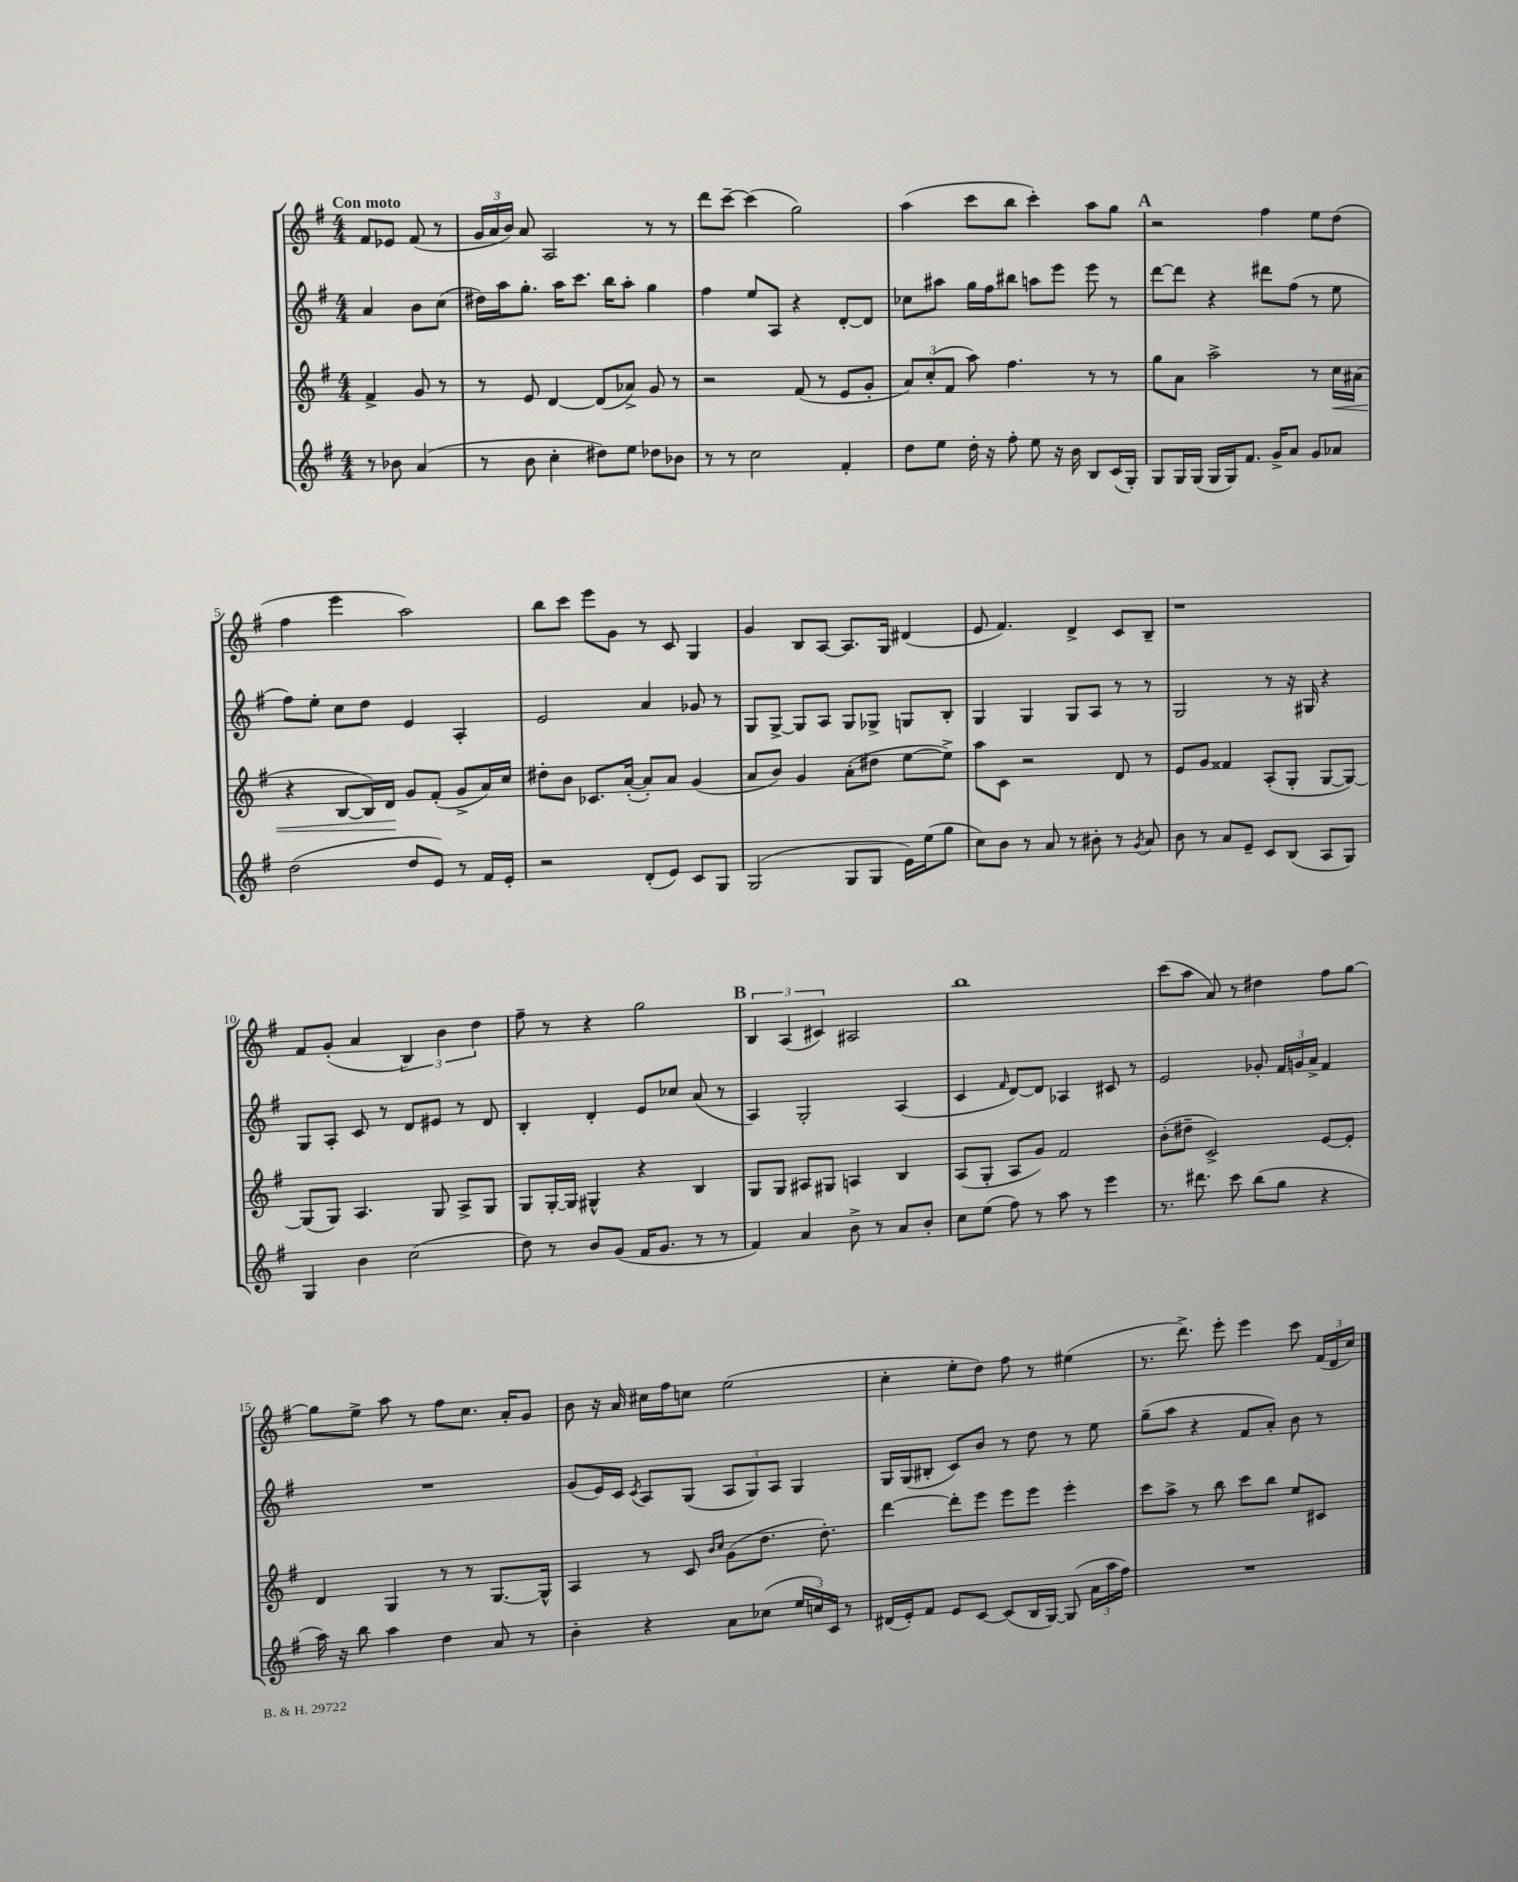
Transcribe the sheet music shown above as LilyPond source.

<<
\new StaffGroup <<
\new Staff = "s0" {
    \clef treble \key g \major \numericTimeSignature \time 4/4 \partial 2 \tempo "Con moto"
    \autoBeamOff fis'8[ ees'8] fis'8( r8 |
    \tuplet 3/2 { g'16[ a'16 b'16]) } a'8 a2 r8 r8 |
    d'''8[ c'''8]~-- c'''4( g''2) |
    a''4( c'''8[ b''8] c'''4-.) a''8[ g''8] |
    \mark \markup { \bold "A" } r2 fis''4 e''8[ d''8]( |
    fis''4 e'''4 a''2) |
    b''8[ c'''8] e'''8[ g'8] r8 c'8 g4 |
    g'4 b8[ a8]~ a8.[ g16] dis'4( |
    e'8 fis'4.) d'4-> c'8[ b8]-- |
    r1 |
    fis'8[ g'8]-.( a'4 \tuplet 3/2 { b4) b'4 d''4 } |
    fis''8-- r8 r4 g''2 |
    \mark \markup { \bold "B" } \tuplet 3/2 { b4 a4( cis'4) } ais2 |
    b''1 |
    c'''8[( a''8] a'8) r8 dis''4 fis''8[ g''8]~ |
    g''8[ e''8]-> a''8 r8 fis''8[ c''8.] a'16[-. g'8] |
    b'8 r16 a'16 cis''16[ fis''16 c''8] e''2( |
    c''4-. e''8[-. d''8]) fis''8 r8 eis''4( |
    r8. d'''8.->) e'''8-. e'''4 c'''8 \tuplet 3/2 { fis'16[( d'16 c''16]) } \bar "|." |
}
\new Staff = "s1" {
    \clef treble \key g \major \numericTimeSignature \time 4/4 \partial 2
    \autoBeamOff a'4 b'8[ c''8]( |
    dis''16[) a''16 g''8.]-. a''16[ c'''8.] b''16[ a''8]-. g''4 |
    fis''4 e''8[ a8] r4 d'8[~-. d'8] |
    ces''8[ ais''8] g''16[ fis''16 bis''8] a''8[ e'''8] e'''8 r8 |
    \mark \markup { \bold "A" } d'''8[~ d'''8] r4 dis'''8[ fis''8]( r8 e''8 |
    fis''8[) e''8]-. c''8[ d''8] e'4 a4-. |
    e'2 a'4 ges'8 r8 |
    g8[ g8]~-> g8[ a8] g8[ ges8]-> g8[ b8]-. |
    g4 g4 g8[ a8] r8 r8 |
    g2 r8 r16 gis16 r4 |
    g8[ a8]-. c'8 r8 d'8[ eis'8] r8 d'8 |
    b4-. d'4-. e'8[ ces''8] a'8( r8 |
    \mark \markup { \bold "B" } a4) g2-. a4( |
    c'4 \grace { fis'16 } d'8[~) d'8] aes4 cis'8 r8 |
    e'2 ges'8-. \tuplet 3/2 { fis'16[ g'16 a'16]-> } fis'4 |
    R1 |
    g'8[( e'16) c'16] \acciaccatura { c'8 } a8[ g8]( \tuplet 3/2 { a8[ g8) a8] } g4 |
    g16[ g16( bis8]-. c'8[) b'8] r8 d''8 r8 e''8 |
    g''8[--( a''8] r4 fis'8[ a'8]-.) b'8 r8 \bar "|." |
}
\new Staff = "s2" {
    \clef treble \key g \major \numericTimeSignature \time 4/4 \partial 2
    \autoBeamOff fis'4-> g'8 r8 |
    r8 e'8 d'4~ d'8[( aes'8]->) g'8 r8 |
    r2 fis'8( r8 e'8[ g'8]-. |
    \tuplet 3/2 { a'8[) c''8-.( fis'8] } a''8) fis''4. r8 r8 |
    \mark \markup { \bold "A" } g''8[ a'8] a''2-> r8 c''16[\< ais'16]( |
    r4 b8[~ b16) d'16]\! g'8[ fis'8]-.( g'8[-> a'16) c''16] |
    dis''8[-. b'8] ces'8.[ a'16]~-.( a'8[-.) a'8] g'4( |
    a'8[ b'8]) g'4 a'8[-.( dis''8] e''8[~ e''8]->) |
    a''8[ c'8] r2 d'8 r8 |
    e'8[ g'8] fisis'4 a8[-.( g8]-. g8[~ g8]~) |
    g8[( g8]) a4. g8 a8[-> g8] |
    g8[ g16~-. g16] gis4-^ r4 b4 |
    \mark \markup { \bold "B" } g8[ g8] ais8[ gis8] a4 b4 |
    a8[( g8]-. a8[ g'8]) fis'2 |
    b'8[-.( dis''8]-- c'2->) e'8[~ e'8]-. |
    d'4 g4 r8 r8 g8.[~ g16]-^ |
    a4 r8 c'8 \grace { b'16[ c''16] } g'8[( d''8.] d''8.-.) |
    d'''4~ d'''8[-. e'''8] e'''8[ e'''8] e'''4-. |
    c'''8[ a''8]-> r8 b''8 c'''8[ b''8] e''8[ cis'8] \bar "|." |
}
\new Staff = "s3" {
    \clef treble \key g \major \numericTimeSignature \time 4/4 \partial 2
    \autoBeamOff r8 bes'8 a'4( |
    r8 b'8 c''4-. dis''8[) e''8] des''8[ bes'8] |
    r8 r8 c''2 fis'4-. |
    d''8[ e''8] d''16-. r16 fis''8-. e''8 r16 b'16 b8[ c'16( g16]-.) |
    \mark \markup { \bold "A" } g8[ g16 g16]( g16[ g16) fis'8.] g'16[-> a'8] g'8[ aes'8] |
    d''2( d''8[ e'8]) r8 fis'16[ e'16]-. |
    r2 d'8[-.( e'8]) c'8[ g8] |
    g2( g8[ g8] e'16[) e''16( g''8] |
    c''8[) b'8] r8 a'8 r8 bis'8-. r8 \acciaccatura { g'8 } a'8 |
    b'8 r8 a'8[ e'8]-- c'8[ b8]( a8[ g8]) |
    g4 b'4 c''2( |
    d''8) r8 b'8[ g'8]( fis'16[ g'8.] r8 r8 |
    \mark \markup { \bold "B" } fis'4) a'4 b'8-> r8 a'8[ b'8]-. |
    c''8[ e''8]( fis''8) r8 a''8 r8 e'''4 |
    r8. dis'''8. c'''8 b''8[( g''8] r4 |
    a''16) r16 b''8 a''4 d''4 a'8 r8 |
    b'4-. r4 a'8[ ces''8]( \tuplet 3/2 { e''16[ c''16) c'16] } r8 |
    dis'16[( e'16-.) fis'8] e'8[ c'8]~ c'8[( b16 g16]~) g8( \tuplet 3/2 { a'16[ a''16 fis''16]) } |
    R1 \bar "|." |
}
>>
>>
